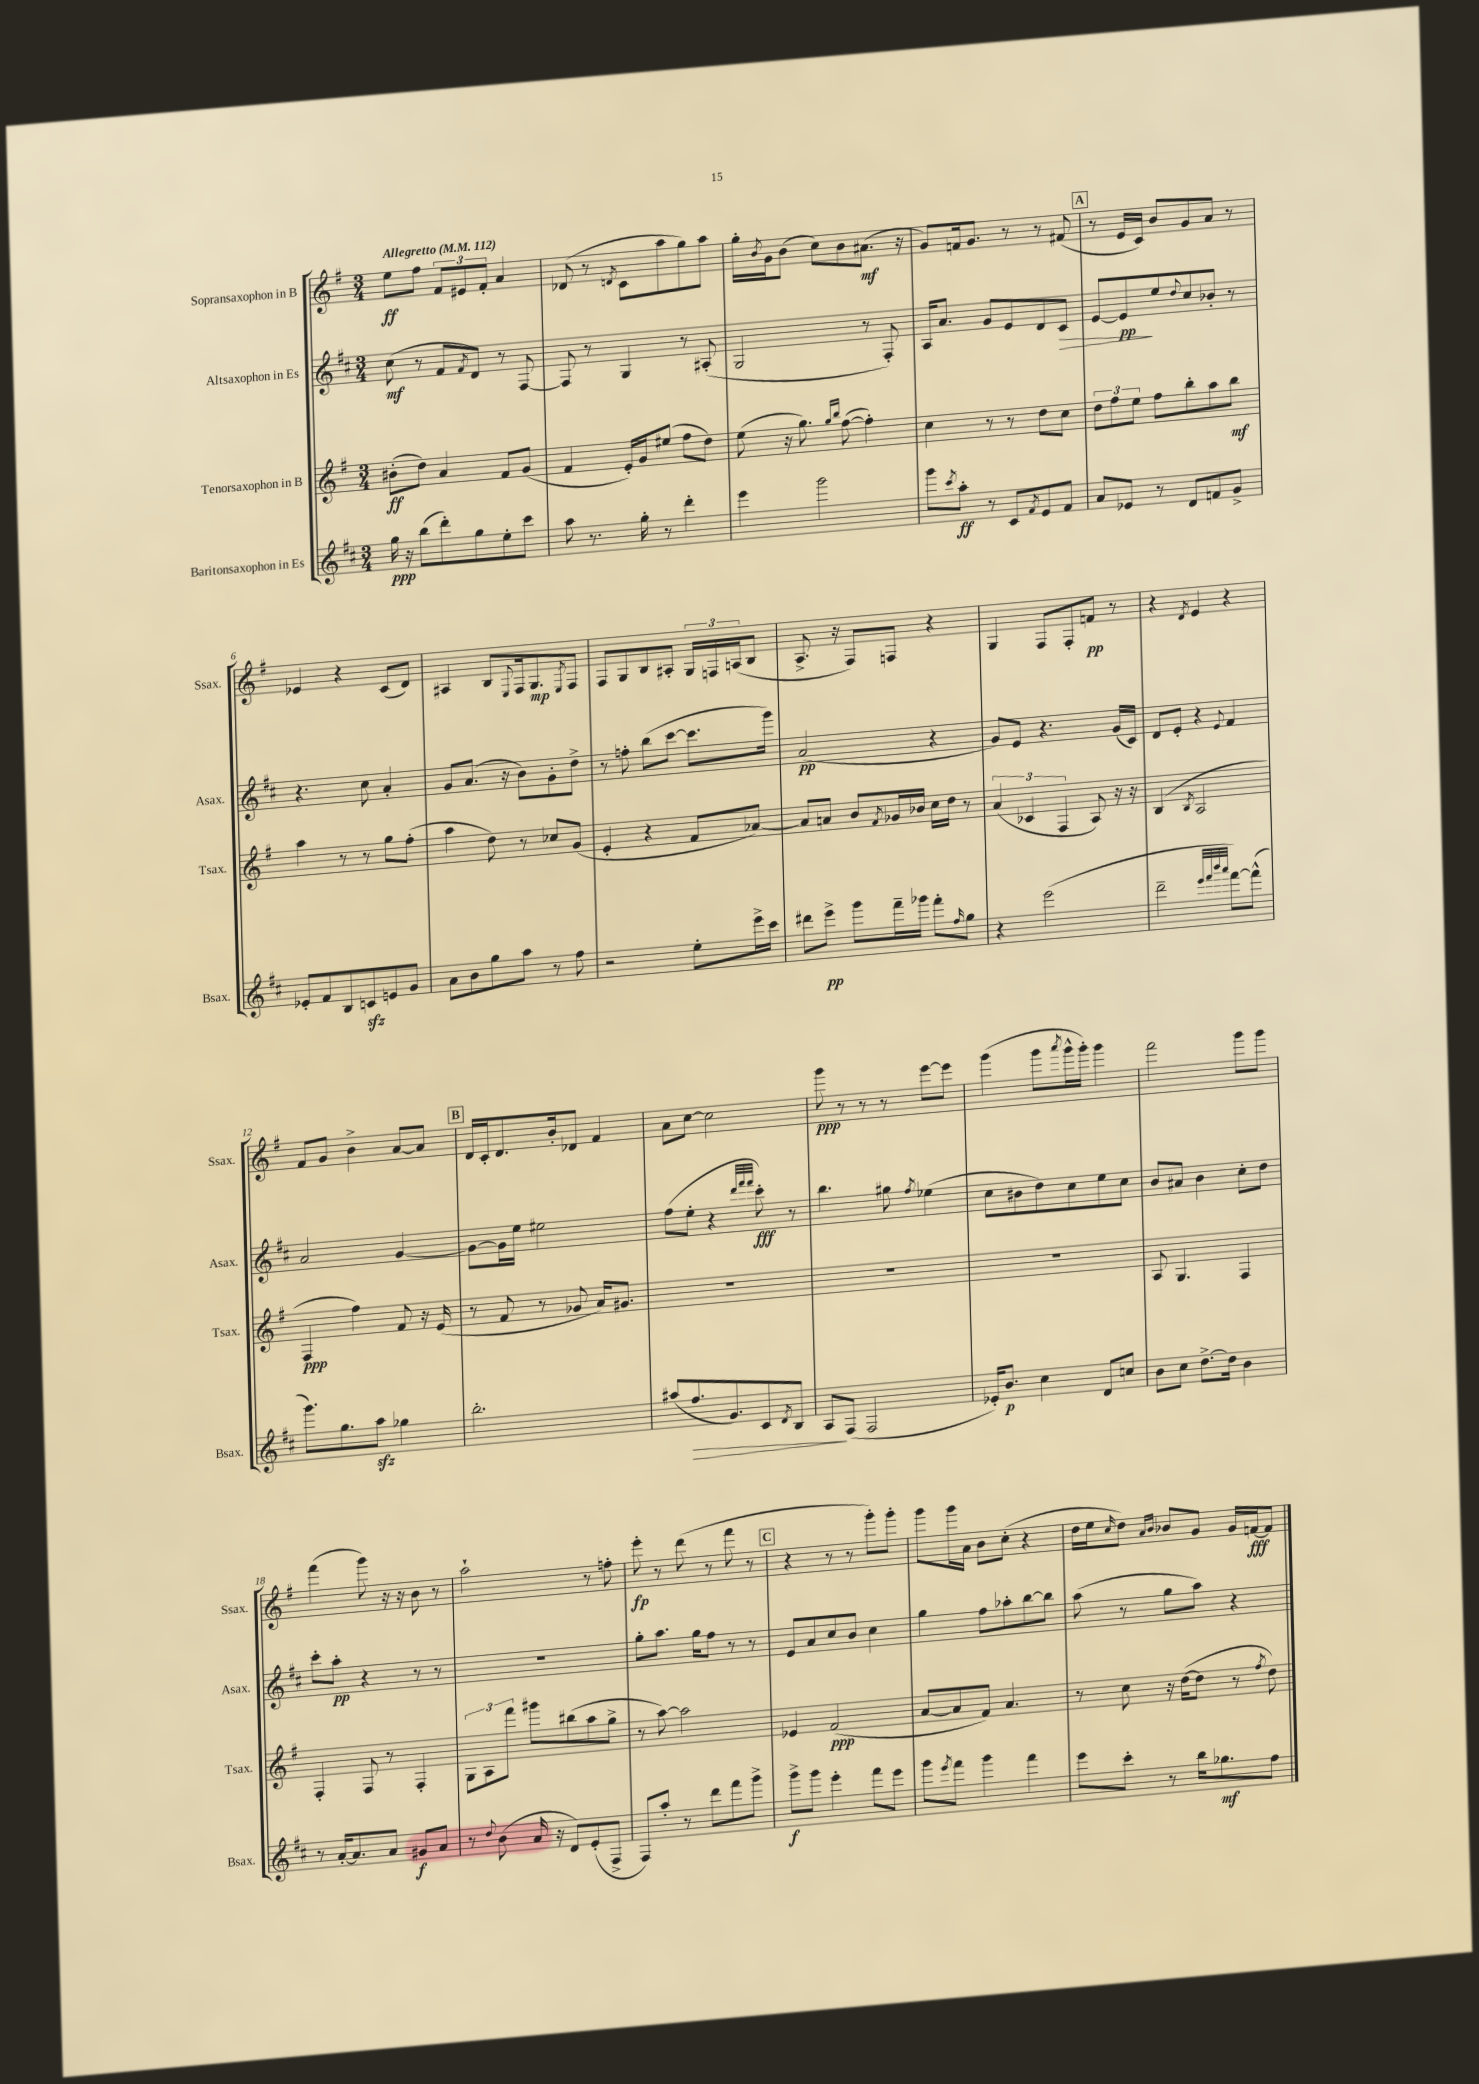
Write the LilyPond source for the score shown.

<<
\new StaffGroup <<
\new Staff = "s0" \with { instrumentName = "Sopransaxophon in B" shortInstrumentName = "Ssax." } {
    \clef treble \key g \major \numericTimeSignature \time 3/4 \tempo "Allegretto" 4 = 112
    e''8\ff fis''8 \tuplet 3/2 { fis'8 eis'8 fis'8-. } a'4 |
    des'8( r8 \acciaccatura { d'8 } c'8 a''8 g''8) a''8 |
    g''16-. \acciaccatura { b'8 } g'16 b'8( c''8) b'8 ais'8.\mf( r16 |
    g'8) f'16 g'8. r8 r8 fis'8( |
    \mark \markup { \box "A" } r8 e'16 c'16) b'8 g'8 a'8 r8 |
    ees'4 r4 c'8( d'8) |
    ais4 b8 \appoggiatura { e8 } fis16 g8.\mp \acciaccatura { e8 } fis8 |
    fis8 g8 b8 ais8-. \tuplet 3/2 { g16 f16 a16( } b8 |
    a8.-> r16 fis8) f8 r4 |
    g4 fis8 fis8-. f'8\pp r8 |
    r4 \acciaccatura { d'8 } e'4 r4 |
    fis'8 g'8 b'4-> a'8~ a'8 |
    \mark \markup { \box "B" } d'16 c'16-. d'8. b'16-. des'8 fis'4 |
    a'8 c''8~ c''2 |
    g'''8\ppp r8 r8 r8 e'''8~ e'''8 |
    g'''4( g'''8 \acciaccatura { a'''8 } g'''16-^ g'''16-.) g'''4 |
    fis'''2 g'''8 g'''8 |
    fis'''4( g'''8) r16 r16 b'8 r8 |
    a''2-! r8 f''8-. |
    e'''8-.\fp r8 d'''8( r8 fis'''8 r8 |
    \mark \markup { \box "C" } r4 r8 r8 g'''8-.) g'''8-. |
    g'''8 g'''16 a'16 b'8 c''8-.( r4 |
    d''16 e''16 \grace { c''16 } d''8) \grace { a'16 b'16 } bes'8 g'8 g'16 f'16~\fff f'8 \bar "|." |
}
\new Staff = "s1" \with { instrumentName = "Altsaxophon in Es" shortInstrumentName = "Asax." } {
    \clef treble \key d \major \numericTimeSignature \time 3/4
    cis''8\mf( r8 fis'8 \acciaccatura { fis'8 } d'8) r8 fis8~ |
    fis8 r8 g4 r8 ais8-.( |
    g2 r8 fis8-.) |
    a16 a'8. g'8 e'8 d'8 cis'8\> |
    \mark \markup { \box "A" } e'8~ e'8\pp\! e''8 \appoggiatura { d''8 } cis''8 bes'8-. r8 |
    r4. cis''8 a'4-. |
    g'8 a'8.( r16 b'8) g'8-. d''8-> |
    r8 f''8-. b''8( cis'''8~ cis'''8. g'''16) |
    a'2\pp( r4 |
    g'8) e'8 r4. g'16( cis'16) |
    d'8 e'8-. r4 \appoggiatura { e'8 } fis'4 |
    a'2 g'4~ |
    \mark \markup { \box "B" } g'8~ g'16 e''16 eis''2 |
    fis''8( e''8-. r4 \grace { d'''32 fis'''32 fis'''32 } cis'''8-.\fff) r8 |
    b''4. gis''8 \acciaccatura { fis''8 } ees''4( |
    cis''8 bis'8 d''8) cis''8 e''8 cis''8 |
    b'8 ais'8 b'4 cis''8-. d''8 |
    cis'''8-. a''8-.\pp r4 r8 r8 |
    R2. |
    g''8-. a''8. g''16 fis''8 r8 r8 |
    \mark \markup { \box "C" } e'8 a'8 cis''8 b'8 cis''4 |
    g''4 fis''8 aes''8-. b''8~ b''8 |
    a''8( r8 g''8 a''8) r4 \bar "|." |
}
\new Staff = "s2" \with { instrumentName = "Tenorsaxophon in B" shortInstrumentName = "Tsax." } {
    \clef treble \key g \major \numericTimeSignature \time 3/4
    bis'8-.\ff( d''8) a'4 fis'8 g'8( |
    fis'4 e'16-.) g'16 eis''8( fis''8 d''8) |
    e''8( r16 g''8.) \grace { g''16 b''16 } fis''8~( fis''4-.) |
    c''4 r8 r8 d''8 c''8 |
    \mark \markup { \box "A" } \tuplet 3/2 { d''8 fis''8 e''8 } fis''8 b''8-. a''8 b''8\mf |
    a''4 r8 r8 g''8 fis''8-.( |
    a''4 d''8) r8 ces''8 g'8( |
    e'4-. r4 fis'8 aes'8~) |
    aes'8 a'8 b'8 \acciaccatura { fis'8 } ges'16 bes'16 c''16 d''16 r8 |
    \tuplet 3/2 { a'4( ces'4 fis4 } a8) r16 r16 |
    b4( \acciaccatura { b8 } a2 |
    fis4\ppp fis''4) fis'8 r16 e'16( |
    \mark \markup { \box "B" } r8 fis'8 r8 ges'8 a'16) gis'8. |
    R2. |
    R2. |
    R2. |
    a8 g4. fis4 |
    fis4-. fis8 r8 fis4-. |
    \tuplet 3/2 { g8 a8 fis'''8 } gis'''8 bis''8( a''8 g''8-> |
    r8 a''8~) a''2 |
    \mark \markup { \box "C" } ees'4 fis'2\ppp( |
    a'8~ a'8 fis'8) a'4. |
    r8 c''8 r16 d''16~( d''8 r8 \acciaccatura { fis''8 } d''8) \bar "|." |
}
\new Staff = "s3" \with { instrumentName = "Baritonsaxophon in Es" shortInstrumentName = "Bsax." } {
    \clef treble \key d \major \numericTimeSignature \time 3/4
    g''16\ppp r16 b''8( d'''8-.) g''8 e''8-. cis'''8 |
    a''8 r8. g''16-. r8 d'''4-. |
    e'''4 g'''2 |
    g'''8 \acciaccatura { cis'''8 } a''8-.\ff r8 cis'8 \acciaccatura { fis'8 } e'8 fis'8 |
    \mark \markup { \box "A" } a'8 ees'8 r8 d'8 f'8 g'8-> |
    ees'8-. fis'8 b8 c'8\sfz e'8 g'8 |
    a'8 b'8 g''8 a''8 r8 fis''8 |
    r2 e''8-. e'''16-> cis'''16 |
    dis'''8 e'''8->\pp g'''8 fis'''16-- ges'''16 fis'''8-. \grace { fis''16 } g''8 |
    r4 e'''2( |
    d'''2-- \grace { e'''32 fis'''32 b'''32 a'''32 } fis'''8~) fis'''8-^( |
    g'''8.) g''8. a''8\sfz ges''4 |
    \mark \markup { \box "B" } b''2.-. |
    ais''8( fis''8.\> g'8.) cis'8 \acciaccatura { d'8 } b8 |
    a8\! fis8( fis2 |
    ees'16-.) b'8.\p cis''4 d'8 c''8 |
    b'8 cis''8 d''8.~-> d''16 b'4 |
    r8 a'16~-. a'8. a'8 gis'8\f a'8 |
    r8 \appoggiatura { d''8 } b'8( a'16 r16 d'8) e'8-.( fis8-> |
    fis8) a''8-. r8 d'''8 fis'''8 g'''8-> |
    \mark \markup { \box "C" } g'''8->\f g'''8 e'''4-. fis'''8 e'''8 |
    g'''8 \acciaccatura { e'''8 } fis'''8 g'''4 fis'''4 |
    e'''8 cis'''8-. r8 b''16 ges''8.\mf fis''8 \bar "|." |
}
>>
>>
